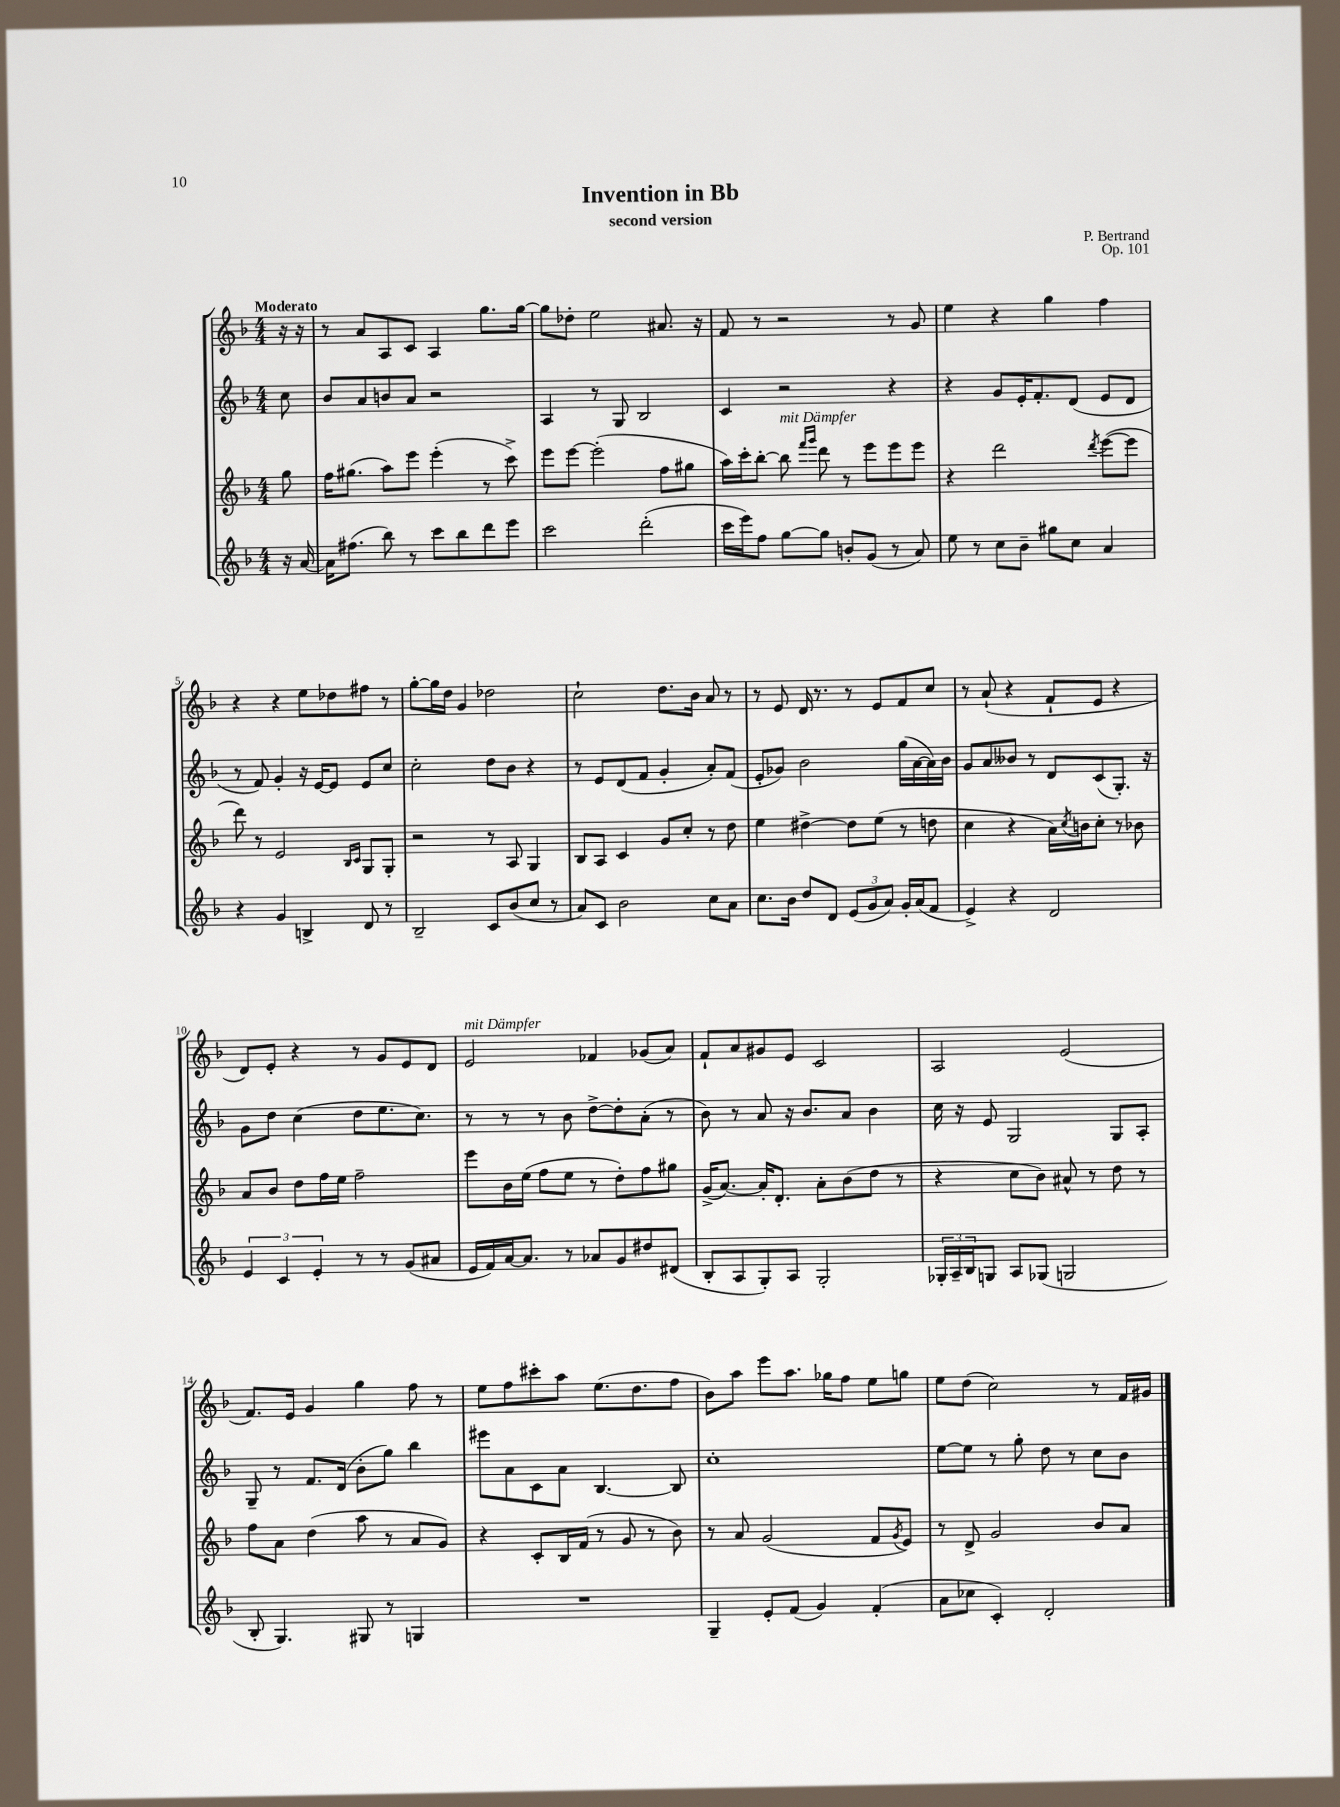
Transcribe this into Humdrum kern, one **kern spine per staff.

**kern	**kern	**kern	**kern
*staff4	*staff3	*staff2	*staff1
*clefG2	*clefG2	*clefG2	*clefG2
*k[b-]	*k[b-]	*k[b-]	*k[b-]
*M4/4	*M4/4	*M4/4	*M4/4
16r	8gg	8cc	16r
[16a	.	.	16r
=	=	=	=
16a]	16ff	8b-	8r
(8.ff#	(8.gg#	.	.
.	.	8a	8a
8bb-)	8aa)	8b	8A
8r	8eee	8a	8c
8ccc	(4eee'	2r	4A
8bb-	.	.	.
8ddd	8r	.	8.gg
8eee	8ccc^)	.	.
.	.	.	[16gg
=	=	=	=
2ccc	8eee	4A	8gg]
.	[8eee	.	8dd-'
.	(2eee']	8r	2ee
.	.	8G	.
(2ddd'	.	2B-	.
.	8ff	.	8.a#
.	8gg#	.	.
.	.	.	16r
=	=	=	=
16ccc	16aa)	4c	8f
16eee)	16ccc'	.	.
8ff	[8bb-'	.	8r
[8gg	8bb-]	2r	2r
.	16qqfff	.	.
.	16qqggg	.	.
8gg]	8ddd	.	.
8b'	8r	.	.
(8g	8eee	.	.
8r	8eee	4r	8r
8a)	8eee	.	8g
=	=	=	=
8ee	4r	4r	4ee
8r	.	.	.
8cc	2ddd	8g	4r
8b-~	.	16e'	.
.	.	8.f'	.
8gg#	.	.	4gg
8cc	.	(8d	.
.	8qddd	.	.
4a	([8eee	8e	4ff
.	8eee]	8d	.
=	=	=	=
4r	8ddd)	8r	4r
.	8r	8f)	.
4g	2e	4g'	4r
4B^	.	16r	8ee
.	.	[16e	.
.	.	8e]	8dd-
.	16qqB-	.	.
.	16qqc	.	.
8d	8G	8e	8ff#
8r	8G'	8cc	8r
=	=	=	=
2B-~	2r	2cc'	[8gg'
.	.	.	16gg]
.	.	.	16dd
.	.	.	4g
8c	8r	8dd	2dd-
(8b-	8A	8b-	.
8cc	4G	4r	.
8r	.	.	.
=	=	=	=
8a)	8B-	8r	2cc`
8c	8A	8e	.
2b-	4c	(8d	.
.	.	8f	.
.	8g	4g'	8.dd
.	8cc'	.	.
.	.	.	16b-
8cc	8r	8a')	8a
8a	8dd	(8f	8r
=	=	=	=
8.cc	4ee	8e'	8r
.	.	8g-)	8e
16b-	.	.	.
8dd	[4dd#^	2b-	16d
.	.	.	8.r
8d	.	.	.
(12e	8dd#]	.	8r
12g	.	.	.
.	(8ee	.	8e
12a)	.	.	.
16g'	8r	(16gg	8f
(16a	.	[16a	.
8f	8dd	16a])	8cc
.	.	16b-	.
=	=	=	=
4e^)	4cc	8g	8r
.	.	8a	(8a`
4r	4r	8b--	4r
.	.	8r	.
2d	16a)	8d	8f`
.	8qcc	.	.
.	16b	.	.
.	8cc'	(8c	8e
.	8r	8.G')	4r
.	8b-	.	.
.	.	16r	.
=	=	=	=
6e	8a	8g	8d)
.	8b-	8dd	8e'
6c	.	.	.
.	8dd	(4cc	4r
6e'	.	.	.
.	16ff	.	.
.	16ee	.	.
8r	2ff~	8dd	8r
8r	.	8.ee	8g
(8g	.	.	8e
.	.	8.cc)	.
8a#	.	.	8d
=	=	=	=
16e	8eee	8r	2e
16f)	.	.	.
[16a	16b-	8r	.
8.a]	(16ee	.	.
.	8ff	8r	.
8r	8ee	8b-	.
8a-	8r	[8dd^	4f-
8g	8dd')	8dd']	.
8dd#	8ff	(8a'	(8g-
(8d#	8gg#	8r	8a)
=	=	=	=
8B-'	(16g^	8b-)	8f`
.	[8.a)	.	.
8A	.	8r	8a
8G')	16a']	8a	8g#
.	8.d'	.	.
8A	.	16r	8e
.	.	8.b-	.
2G'	8a'	.	2c
.	(8b-	8a	.
.	8dd	4b-	.
.	8r	.	.
=	=	=	=
24G-'	4r	16cc	2A
24A~	.	.	.
.	.	16r	.
24B-	.	.	.
8G	.	8e	.
8A	8cc	2G	.
(8G-	8b-)	.	.
2G	8a#^^	.	(2e
.	8r	.	.
.	8dd	8G	.
.	8r	8A'	.
=	=	=	=
8B-'	8ff	8G~	8.f)
4.G)	8a	8r	.
.	.	.	16e
.	(4dd	8.f	4g
.	.	(16d	.
8G#	8aa	8b-'	4gg
8r	8r	8gg)	.
4G	8a	4bb-	8ff
.	8g)	.	8r
=	=	=	=
1r	4r	8eee#	8ee
.	.	8a	8ff
.	8c'	8c	8ccc#'
.	16B-	8a	8aa
.	(16f	.	.
.	8r	[4.B-	(8.ee
.	8g	.	.
.	.	.	8.dd
.	8r	.	.
.	8b-)	8B-]	8ff
=	=	=	=
4G~	8r	1cc'	8b-)
.	8a	.	8aa
8e'	(2g	.	8eee
(8f	.	.	8.aa
4g)	.	.	.
.	.	.	16gg-
.	.	.	8ff
(4f'	8f	.	8ee
.	8qg	.	.
.	8e)	.	8gg
=	=	=	=
8a	8r	[8ee	8ee
8cc-	8d^	8ee]	(8dd
4c')	2g	8r	2cc)
.	.	8gg'	.
2d'	.	8dd	.
.	.	8r	.
.	8b-	8cc	8r
.	8a	8b-	16f
.	.	.	16g#
==	==	==	==
*-	*-	*-	*-
